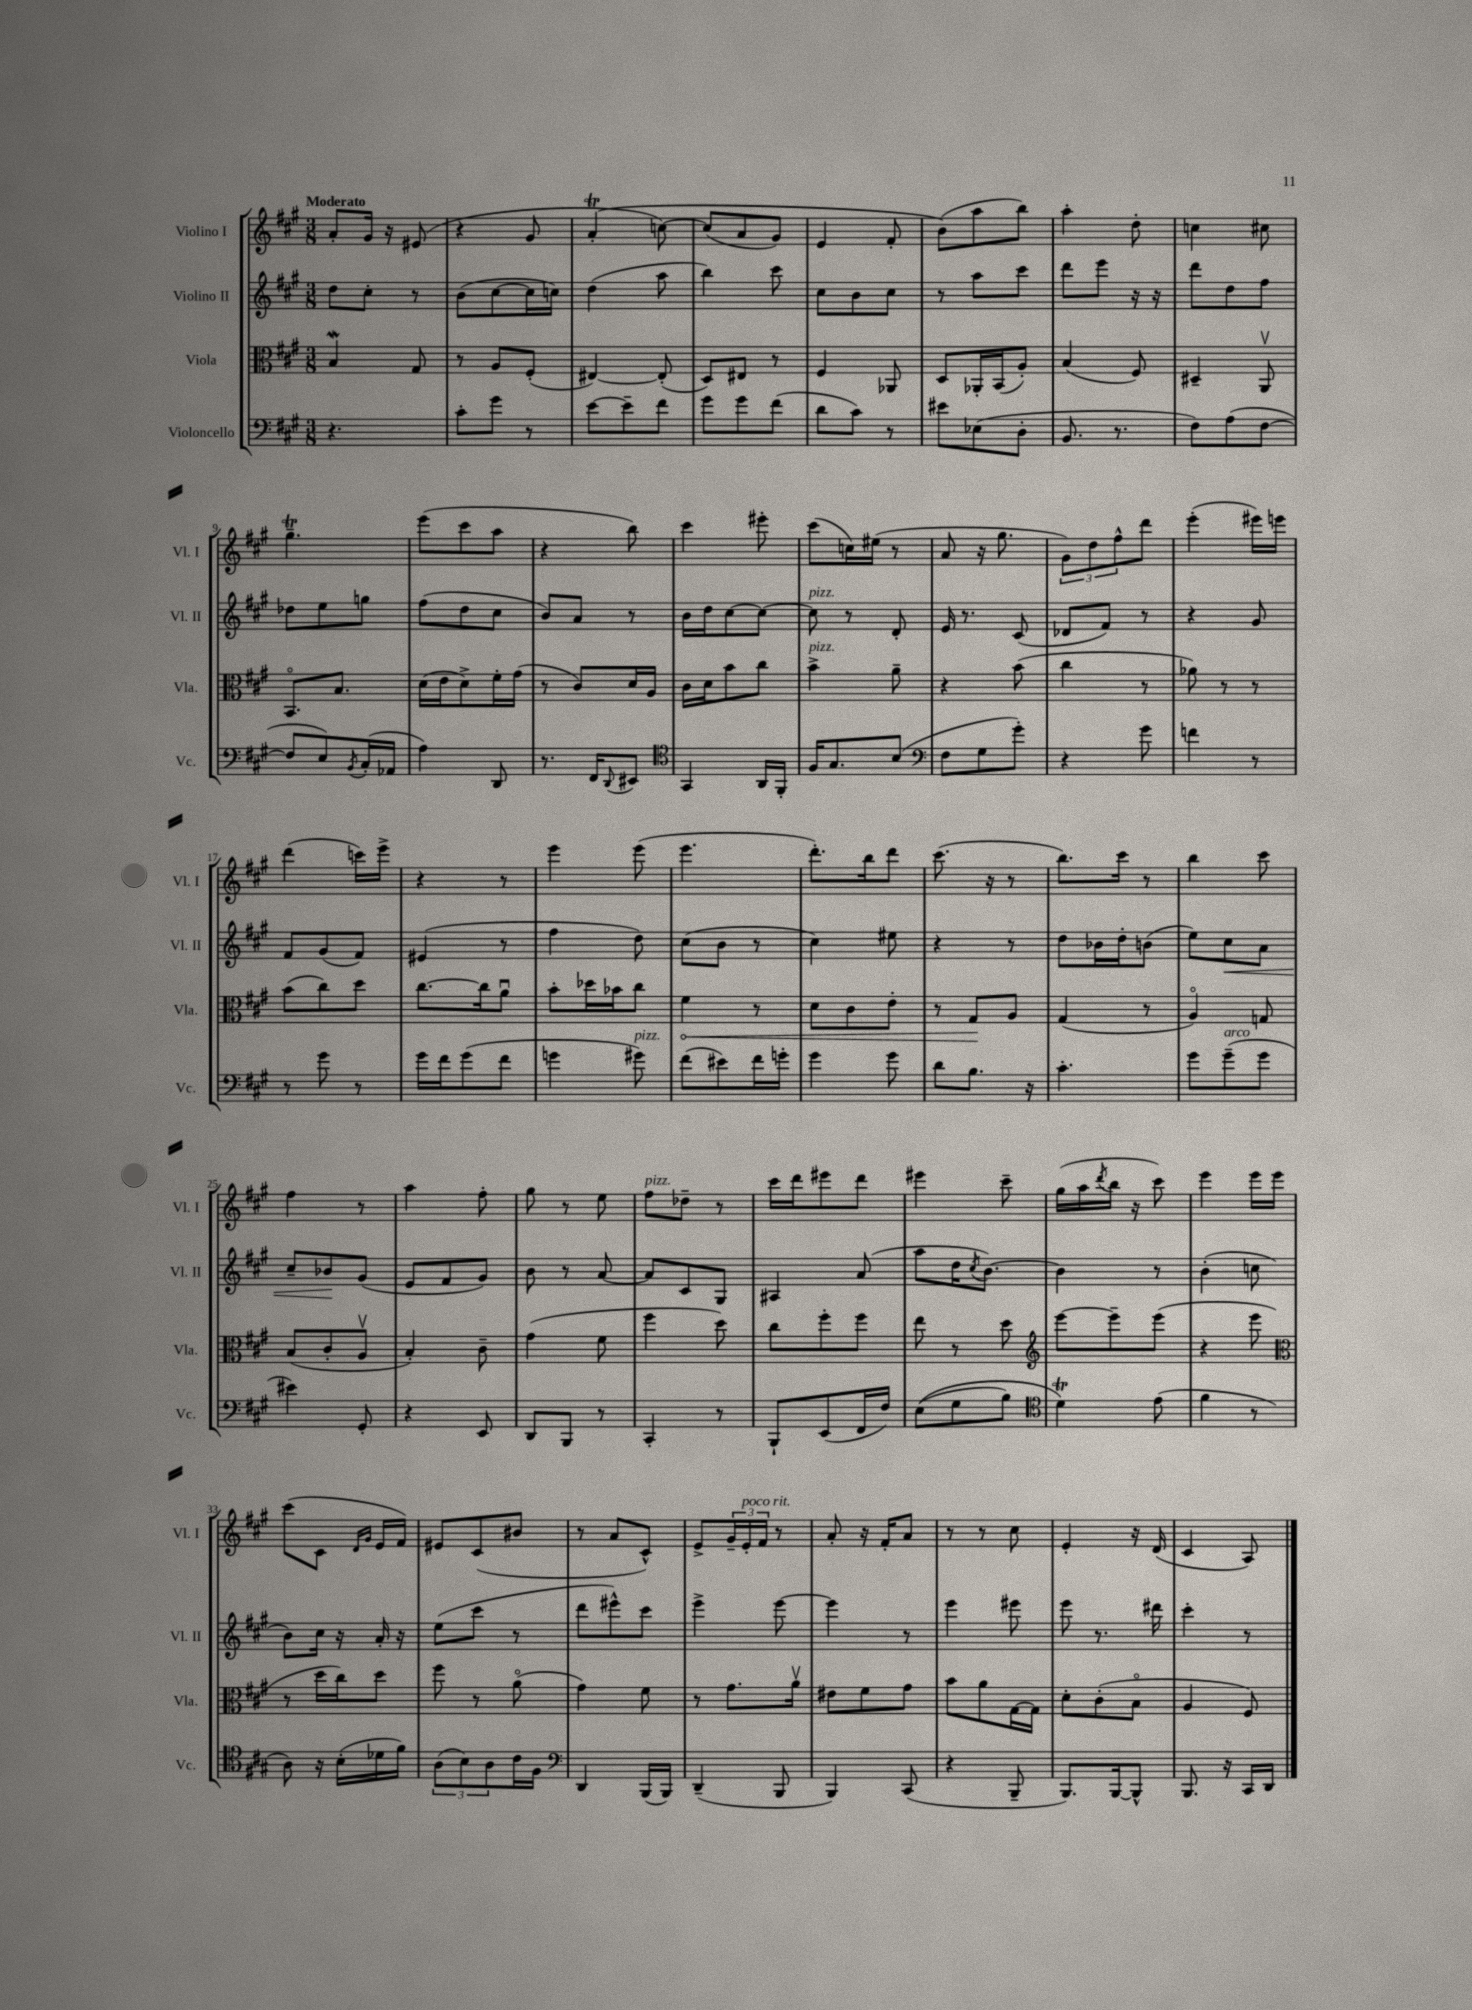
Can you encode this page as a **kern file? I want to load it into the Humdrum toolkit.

**kern	**kern	**kern	**kern
*staff4	*staff3	*staff2	*staff1
*clefF4	*clefC3	*clefG2	*clefG2
*k[f#c#g#]	*k[f#c#g#]	*k[f#c#g#]	*k[f#c#g#]
*M3/8	*M3/8	*M3/8	*M3/8
4.r	4B	8dd	8a'
.	.	8cc#'	16g#
.	.	.	16r
.	8G#	8r	(8e#
=	=	=	=
8c#'	8r	(8b	4r
8g#	8A	[8cc#	.
8r	(8F#'	16cc#]	8g#
.	.	16cc)	.
=	=	=	=
[8e	[4E#)	(4dd	&(4a'
8e~]	.	.	.
8f#	(8E#']	8aa	[8cc)
=	=	=	=
8g#	8D)	4bb)	(8cc]
8g#	8E#	.	8a
(8f#	8r	8ccc#	8g#)
=	=	=	=
8d	4F#	8cc#	4e
8c#)	.	8b	.
8r	8AA-	8cc#	8f#'
=	=	=	=
8e#	8D	8r	(8b&)
(8E-	16AA-'	8aa	8aa
.	(16BB	.	.
8D'	8A')	8ccc#	8bb)
=	=	=	=
8.BB	(4B	8ddd	4aa'
.	.	8eee	.
8.r	.	.	.
.	8F#)	16r	8dd'
.	.	16r	.
=	=	=	=
8F#)	4D#~	8ddd	4cc
(8A	.	8dd	.
[8F#	8AAv	8ff#	8cc#
=	=	=	=
8F#]	8.BBo	8dd-	4.gg#~
8E)	.	8ee	.
.	8.B	.	.
8qBB	.	.	.
(16C#'	.	8gg	.
16AA-	.	.	.
=	=	=	=
4A)	(16d	(8ff#	(8eee
.	16e	.	.
.	8d^)	8dd	8ccc#
8DD	16f#'	8cc#	8aa
.	(16g#	.	.
=	=	=	=
8.r	8r	8b)	4r
.	8c#)	8a	.
16FF#	.	.	.
8qqDD	.	.	.
8EE#	16d	8r	8bb)
.	16A	.	.
=	=	=	=
*clefC4	*	*	*
4GG#	16c#	16b	4ccc#
.	16d	16dd	.
.	8b	[8cc#	.
16AA	8cc#	8cc#_	8eee#'
16FF#'	.	.	.
=	=	=	=
16F#	4b^	8cc#]	(8ccc#
8.G#	.	.	.
.	.	8r	16cc)
.	.	.	(16ee#
(8B	8a~	8d'	8r
=	=	=	=
*clefF4	*	*	*
8F#	4r	16e	8a
.	.	8.r	.
8G#	.	.	16r
.	.	.	8.gg#
8g#')	(8b	(8c#	.
=	=	=	=
4r	4cc#	8d-	12g#)
.	.	.	12dd
.	.	8f#)	.
.	.	.	12ff#^^
8g#	8r	8r	8ddd
=	=	=	=
4f	8a-)	4r	(4eee'
.	8r	.	.
8r	8r	8g#	16eee#)
.	.	.	16eee
=	=	=	=
8r	(8b	8f#	(4ddd
8g#	8cc#)	(8g#	.
8r	8dd	8f#)	16ccc)
.	.	.	16eee^
=	=	=	=
16g#	[8.cc#	(4e#	4r
16f#	.	.	.
(8g#	.	.	.
.	16cc#]	.	.
8f#	8au	8r	8r
=	=	=	=
4g	8b'	4ff#	4eee
.	16dd-	.	.
.	16b-	.	.
8g#)	8cc#	8dd)	(8eee
=	=	=	=
(8f#	4f#	(8cc#	4.eee
8e#)	.	8b	.
16f#	8r	8r	.
16g'	.	.	.
=	=	=	=
4g#	8d	4cc#)	8.ddd')
.	8c#	.	.
.	.	.	16bb
8g#	8e'	8ee#	8ddd
=	=	=	=
8d	8r	4r	(8.ccc#
8.B	8G#	.	.
.	.	.	16r
.	8A	8r	8r
16r	.	.	.
=	=	=	=
4.c#'	(4G#	8dd	8.bb)
.	.	16b-	.
.	.	16dd'	16ccc#
.	8r	(8b	8r
=	=	=	=
8g#	4Ao)	8ee)	4bb
(8g#~	.	8cc#	.
8g#	8G	8a	8ccc#
=	=	=	=
4e#)	(8B	8cc#~	4ff#
.	8c#'	8b-	.
8GG#'	8Av	(8g#	8r
=	=	=	=
4r	4B')	8e	4aa
.	.	8f#	.
8EE	8c#~	8g#)	8ff#'
=	=	=	=
8DD	(4g#	8b	8gg#
8BBB	.	8r	8r
8r	8f#	[8a	8ee
=	=	=	=
4CC#'	4ff#	8a]	8ff#
.	.	8c#	8dd-~
8r	8dd)	8G#	8r
=	=	=	=
8BBB`	8cc#	4A#	16ccc#
.	.	.	16ddd
(8EE	8ff#'	.	8eee#
16FF#	8ff#	(8a	8ddd
16F#)	.	.	.
=	=	=	=
&((8E	8ee	8aa	4eee#
8G#	8r	16dd	.
.	.	8qcc#	.
.	.	[8.b)	.
8B)	8dd	.	8ccc#~
=	=	=	=
*clefC4	*clefG2	*	*
4d&)	[8eee	4b]	(16gg#
.	.	.	16aa
.	.	.	8qddd
.	8eee~]	.	16bb
.	.	.	16r
(8e	(8eee	8r	8ccc#)
=	=	=	=
4f#	4r	(4b'	4eee
8r	8eee	8cc	16eee
.	.	.	16eee
=	=	=	=
*	*clefC3	*	*
8A)	8r	8b)	(8ccc#
16r	16dd	16cc#	8c#
(16B'	16cc#)	16r	.
.	.	.	16qqd
.	.	.	16qqg#
16d-	8dd	16a'	16e
16f#)	.	16r	16f#)
=	=	=	=
(12A	8ff#	(8ee	8e#
12B)	.	.	.
.	8r	8ccc#	(8c#
12A	.	.	.
16c#	(8ao	8r	8b#
16F#	.	.	.
=	=	=	=
*clefF4	*	*	*
4DD	4g#)	8ddd	8r
.	.	8eee#^^)	8a
(16BBB	8f#	8ccc#	8c#^^)
16BBB)	.	.	.
=	=	=	=
(4DD~	8r	4eee^	8e^
.	8.g#	.	24g#~
.	.	.	24e'
.	.	.	24f#
8BBB	.	[8eee	8r
.	16av	.	.
=	=	=	=
4BBB)	8e#	4eee]	8a'
.	8f#	.	16r
.	.	.	16f#'
(8CC#	8g#	8r	8a
=	=	=	=
4r	8b	4eee	8r
.	8a	.	8r
8BBB~	[16G#	8eee#	8cc#
.	16G#]	.	.
=	=	=	=
8.BBB)	8d'	8eee	4e'
.	(8c#'	8.r	.
[16BBB	.	.	.
8BBB^^]	8Bo	.	16r
.	.	16ddd#	(16d
=	=	=	=
8.BBB	4A	4ccc#'	4c#
16r	.	.	.
16CC#	8F#)	8r	8A)
16DD	.	.	.
==	==	==	==
*-	*-	*-	*-
